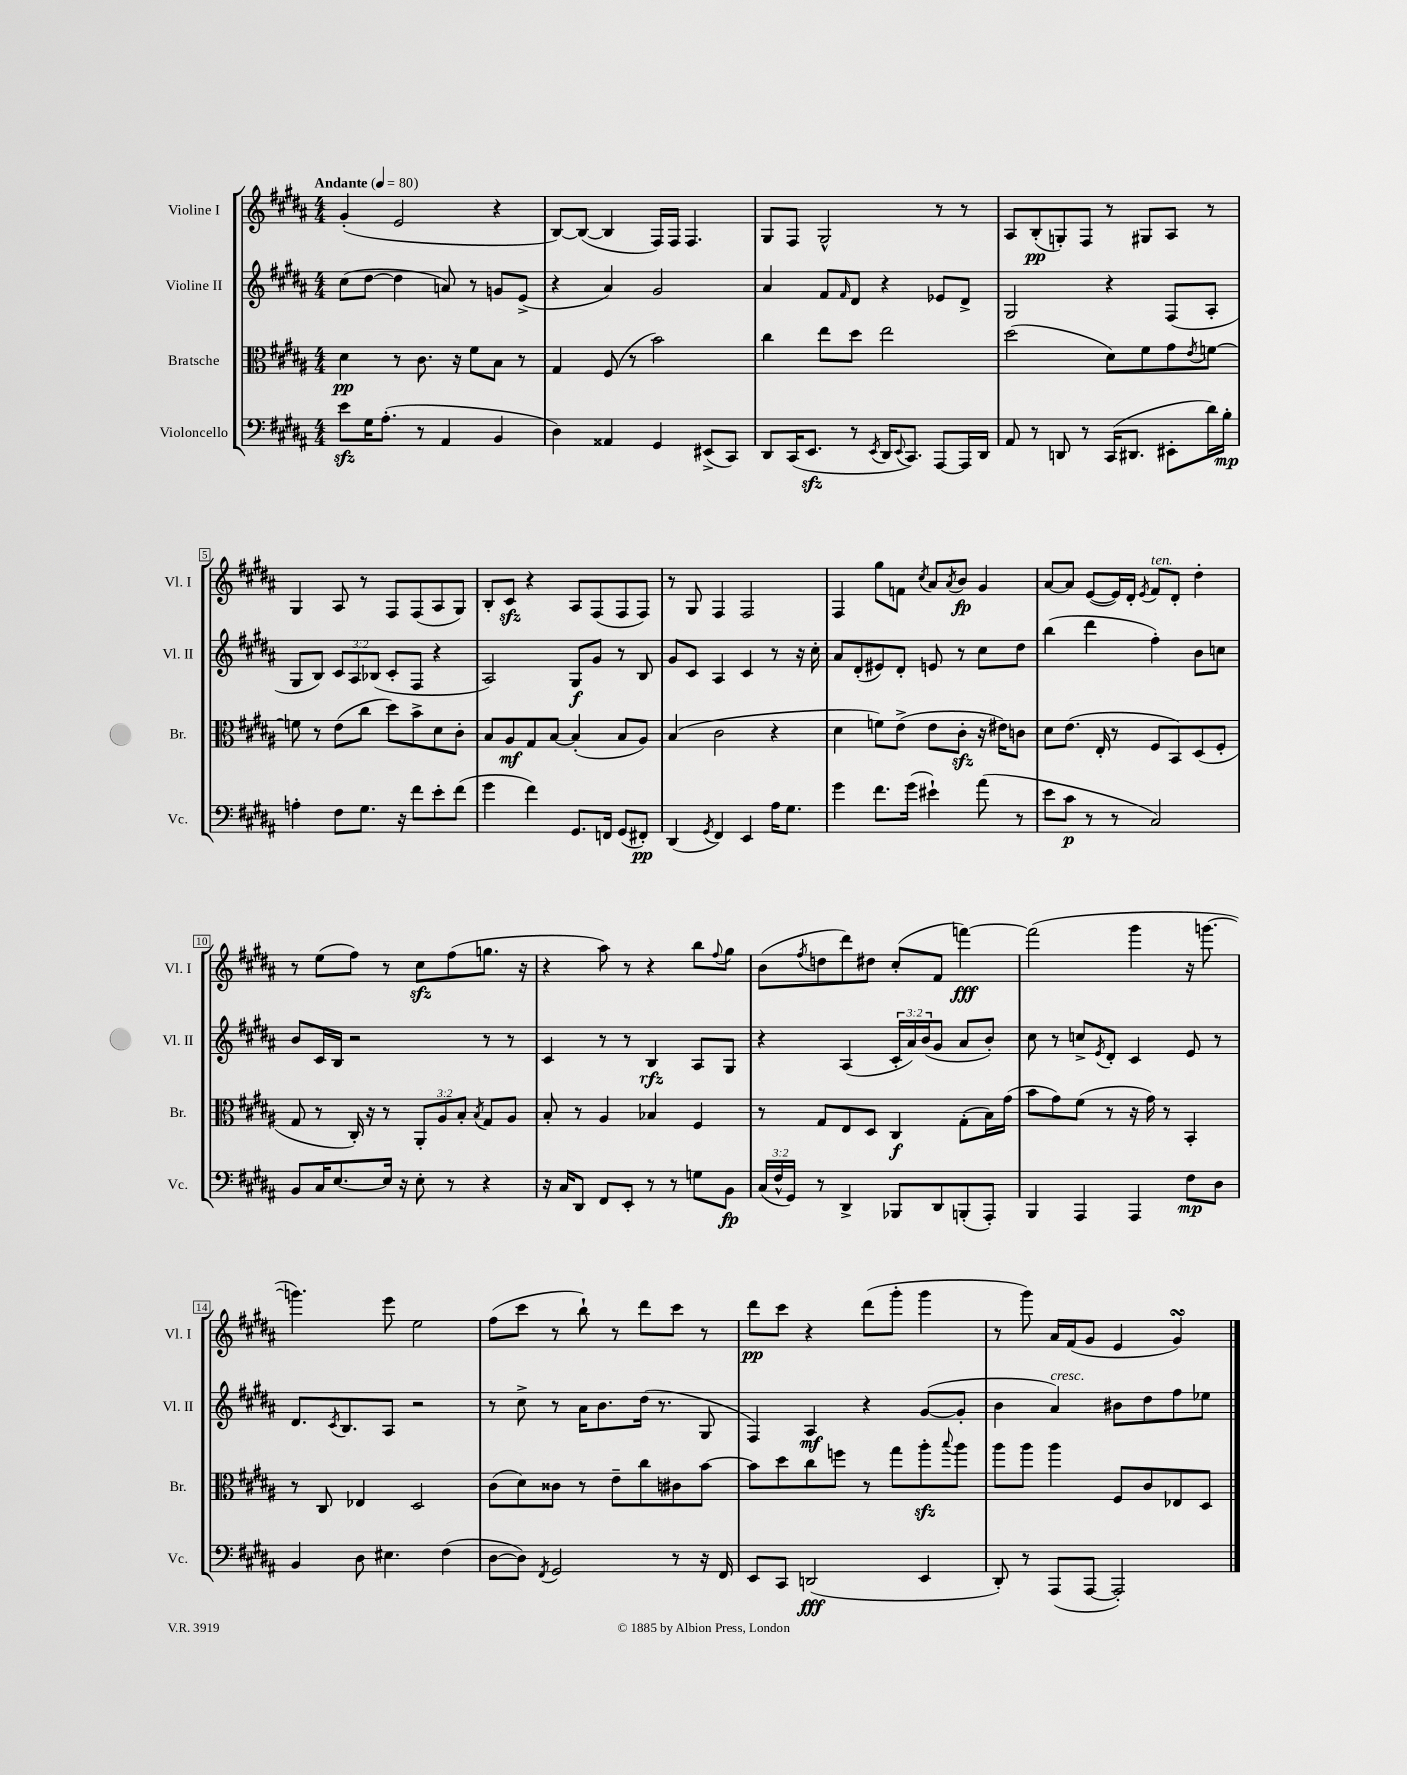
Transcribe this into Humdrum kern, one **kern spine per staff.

**kern	**kern	**kern	**kern
*staff4	*staff3	*staff2	*staff1
*clefF4	*clefC3	*clefG2	*clefG2
*k[f#c#g#d#a#]	*k[f#c#g#d#a#]	*k[f#c#g#d#a#]	*k[f#c#g#d#a#]
*M4/4	*M4/4	*M4/4	*M4/4
*MM80	*MM80	*MM80	*MM80
8e	4d#	(8cc#	(4g#'
16G#	.	[8dd#	.
(8.A#'	.	.	.
.	8r	4dd#]	2e
8r	8.c#	.	.
4AA#	.	8a)	.
.	16r	.	.
.	8f#	8r	.
4BB	8B	8g	4r
.	8r	(8e^	.
=	=	=	=
4D#)	4G#	4r	[8B)
.	.	.	(8B_
4AA##	(8F#	4a#)	4B]
.	8r	.	.
4GG#	2b)	2g#	16F#)
.	.	.	16F#
.	.	.	4.F#
(8EE#^	.	.	.
8CC#)	.	.	.
=	=	=	=
8DD#	4cc#	4a#	8G#
(16CC#	.	.	8F#
8.EE	.	.	.
.	8ee	8f#	2G#^^
.	.	16qqf#	.
8r	8dd#	8d#	.
8qEE	.	.	.
16DD#	2ee	4r	.
8qqEE	.	.	.
8.CC#)	.	.	.
[8AAA#	.	8e-	8r
16AAA#]	.	8d#^	8r
16DD#	.	.	.
=	=	=	=
8AA#	(2dd#	2G#	8A#
8r	.	.	(8B'
8DD	.	.	8G')
8r	.	.	8F#
(16CC#	8d#)	4r	8r
8.DD#	.	.	.
.	8f#	.	8G#
8EE#'	8g#	(8F#	8A#
.	8qe	.	.
16d#)	[8f	8A#'	8r
16B'	.	.	.
=	=	=	=
4A'	8f]	8G#	4G#
.	8r	8B)	.
8F#	(8e	12c#	8A#
.	.	12A#	.
8.G#	8cc#	.	8r
.	.	(12B-	.
.	8dd#)	8c#'	8F#
16r	.	.	.
8f#	8b^	8F#	(8F#
8e'	8d#	4r	8A#
(8f#	8c#'	.	8G#)
=	=	=	=
4g#	8B	2A#)	8B'
.	8A#	.	8c#
4f#)	8G#	.	4r
.	[8B	.	.
8.GG#	(4B']	8G#	8A#
.	.	8g#	(8F#
16FF	.	.	.
(8GG#	8B	8r	8F#
8FF#')	8A#)	8B	8F#)
=	=	=	=
(4DD#	(4B	8g#	8r
.	.	8c#	8G#
8qGG#	.	.	.
4FF#)	2c#	4A#	4F#
4EE	.	4c#	2F#
16A#	4r	8r	.
8.G#	.	.	.
.	.	16r	.
.	.	16cc#'	.
=	=	=	=
4g#	4d#	8a#	4F#
.	.	(8d#'	.
8.f#	8f)	8e#)	8gg#
.	(8e^	8d#'	8f
(16g#	.	.	.
.	.	.	8qcc#
4e#`)	8e	8e	8a#
.	.	.	8qa#
.	8c#'	8r	8b
(8a#	16r	8cc#	4g#
.	16e#)	.	.
8r	8c	8dd#	.
=	=	=	=
8e	8d#	(4bb	[8a#
8c#	(8.e	.	8a#]
8r	.	4ddd#	([8e
.	16E'	.	.
8r	8r	.	16e])
.	.	.	16d#'
.	.	.	8qe
2C#)	8F#	4ff#')	8f#
.	8BB)	.	8d#'
.	(8D#	8b	4dd#'
.	8F#'	8cc	.
=	=	=	=
8BB	8G#	8b	8r
16C#	8r	16c#	(8ee
[8.E	.	16B	.
.	16C#')	2r	8ff#)
.	16r	.	.
16E]	8r	.	8r
16r	.	.	.
8E'	12AA#'	.	8cc#
.	12A#	.	.
8r	.	.	(8ff#
.	12B'	.	.
.	8qB	.	.
4r	8G#	8r	8.gg
.	8A#	8r	.
.	.	.	16r
=	=	=	=
16r	8B'	4c#	4r
16C#	.	.	.
8DD#	8r	.	.
8FF#	4A#	8r	8aa#)
8EE'	.	8r	8r
8r	4B-	4B	4r
8r	.	.	.
8G	4F#	8A#	8bb
.	.	.	8qqff#
8BB	.	8G#	8gg#
=	=	=	=
(24C#	8r	4r	(8b
24F#^^	.	.	.
24GG#)	.	.	.
.	.	.	8qff#
8r	8G#	.	8dd
4DD#^	8E	(4A#	8ddd#)
.	8D#	.	8dd#
8BBB-	4C#	24c#'	(8cc#'
.	.	24a#)	.
.	.	(24b	.
8DD#	.	8g#	8f#
(8BBB'	(8G#'	8a#	[4fff)
8AAA#')	16B)	8b')	.
.	(16g#	.	.
=	=	=	=
4BBB	8b	8cc#	(2fff]
.	8g#)	8r	.
4AAA#	(8f#	8cc^	.
.	.	8qe	.
.	8r	8d#'	.
4AAA#	16r	4c#	4ggg#
.	16g#)	.	.
.	8r	.	.
8F#	4BB'	8e	16r
.	.	.	[8.ggg
8D#	.	8r	.
=	=	=	=
4BB	8r	8.d#	4.ggg])
.	8C#	.	.
.	.	8qc#	.
.	.	8.B	.
8D#	4E-	.	.
4.E#	.	8A#	8eee
.	2D#	2r	2ee
(4F#	.	.	.
=	=	=	=
[8D#	(8c#	8r	(8ff#
8D#])	8d#)	8cc#^	8ccc#
8qFF#	.	.	.
2GG#	8c##	8r	8r
.	8r	16a#	8bb`)
.	.	8.b	.
.	8e~	.	8r
.	8cc#	(16dd#	8ddd#
.	.	8.r	.
8r	8c#	.	8ccc#
16r	[8b	8G#	8r
16FF#	.	.	.
=	=	=	=
8EE	8b]	4F#)	8ddd#
8CC#	8dd#	.	8ccc#
(2DD	8cc#	4A#	4r
.	8ff	.	.
.	8r	4r	(8ddd#
.	8gg#	.	8ggg#'
4EE	8aa#'	([8g#	4ggg#
.	8qqbb	.	.
.	8aa#	8g#']	.
=	=	=	=
8DD#')	8aa#	4b	8r
8r	8aa#	.	8ggg#)
(8AAA#	4aa#	4a#)	16a#
.	.	.	(16f#
[8AAA#	.	.	8g#
2AAA#'])	8F#	8b#	4e
.	8c#	8dd#	.
.	8E-	8ff#	4g#)
.	8D#	8ee-	.
==	==	==	==
*-	*-	*-	*-
